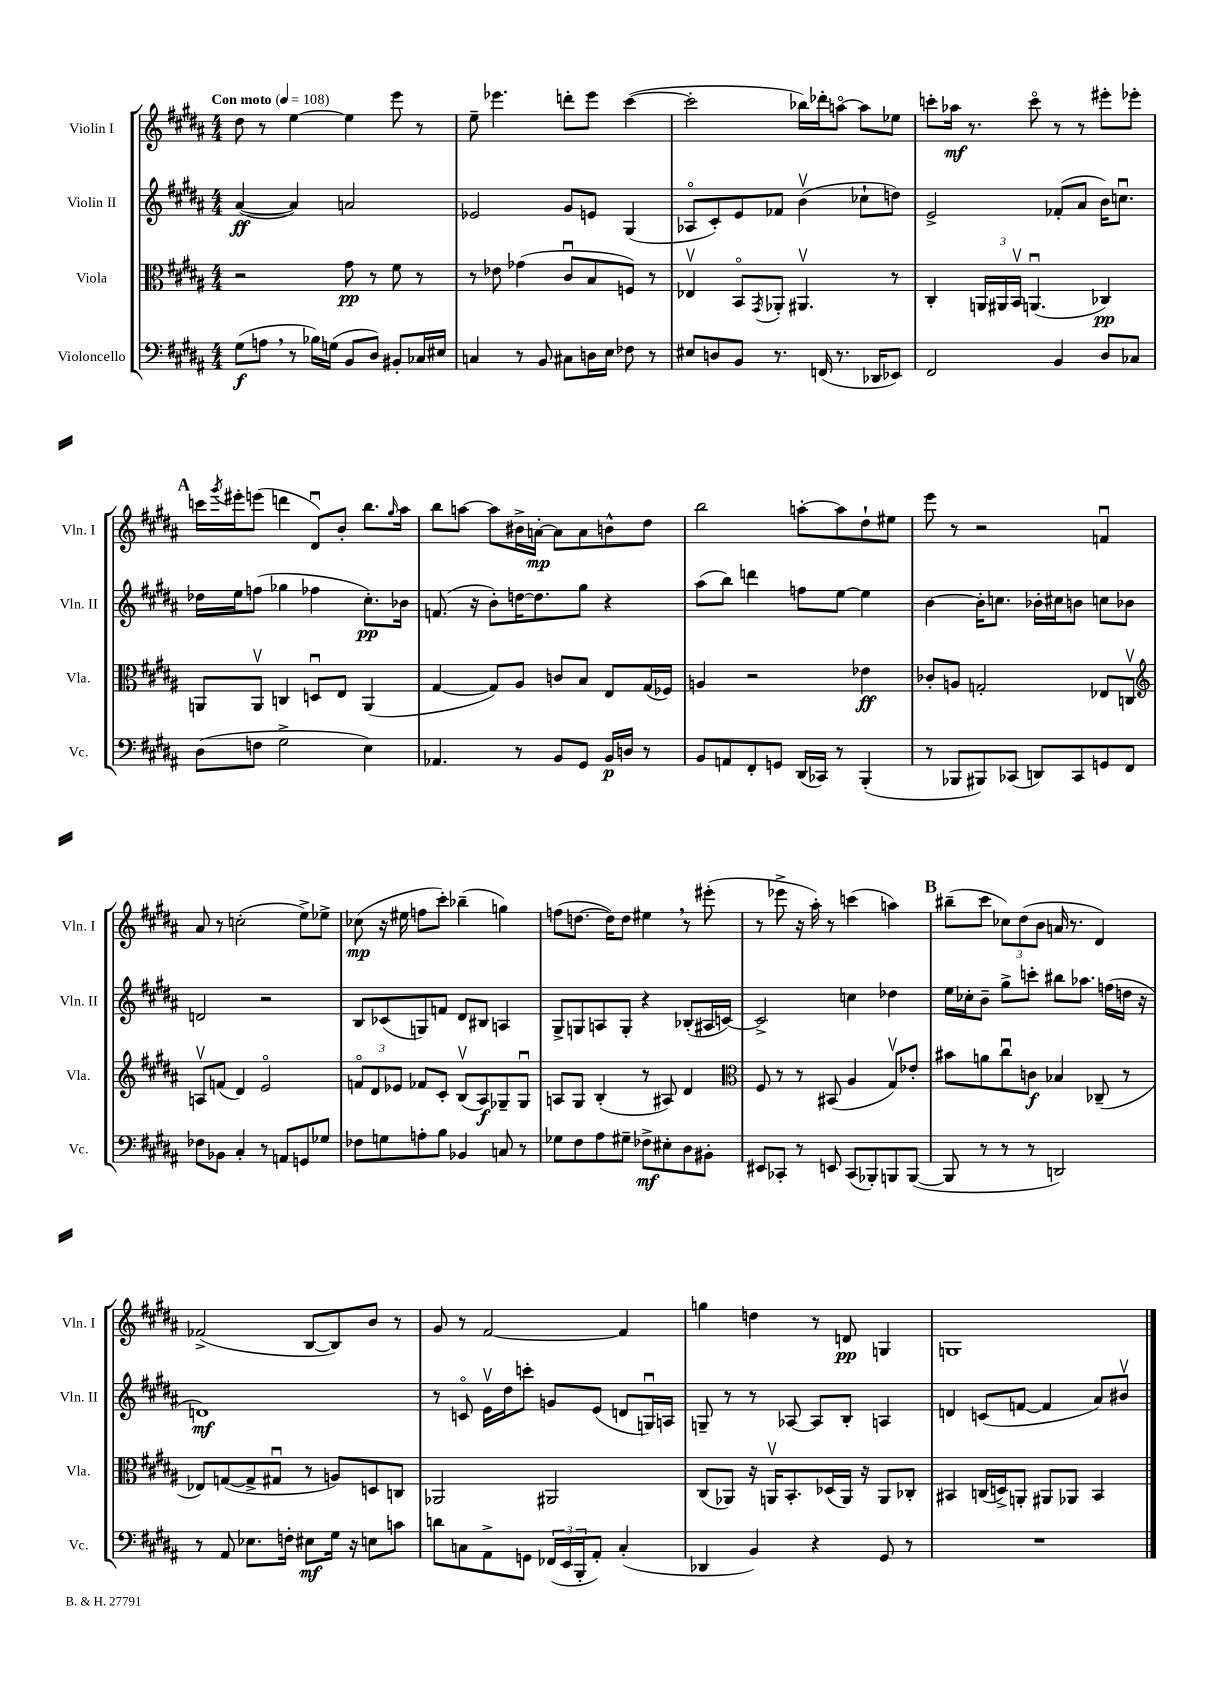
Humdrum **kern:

**kern	**dynam	**kern	**dynam	**kern	**dynam	**kern	**dynam
*part4	*part4	*part3	*part3	*part2	*part2	*part1	*part1
*staff4	*staff4	*staff3	*staff3	*staff2	*staff2	*staff1	*staff1
*I"Violoncello	*	*I"Viola	*	*I"Violin II	*	*I"Violin I	*
*I'Vc.	*	*I'Vla.	*	*I'Vln. II	*	*I'Vln. I	*
*clefF4	*	*clefC3	*	*clefG2	*	*clefG2	*
*k[f#c#g#d#a#]	*	*k[f#c#g#d#a#]	*	*k[f#c#g#d#a#]	*	*k[f#c#g#d#a#]	*
*M4/4	*	*M4/4	*	*M4/4	*	*M4/4	*
*MM108	*	*MM108	*	*MM108	*	*MM108	*
=1	=1	=1	=1	=1	=1	=1	=1
!	!	!	!	!	!	!LO:TX:a:B:t=Con moto	!
(8G#\L	f	2r	.	([4a#/	ff	8dd#\	.
8An,\J	.	.	.	.	.	8r	.
8r	.	.	.	4a#/])	.	[4ee\	.
16B-X\LL)	.	.	.	.	.	.	.
(16Gn\JJ	.	.	.	.	.	.	.
8BB/L	.	8g#\	pp	2an/	.	4ee\]	.
8D#/J)	.	8r	.	.	.	.	.
8BB#X'/L	.	8f#\	.	.	.	8eee\	.
16C-X/L	.	8r	.	.	.	8r	.
16E#X/JJ	.	.	.	.	.	.	.
=2	=2	=2	=2	=2	=2	=2	=2
4Cn/	.	8r	.	2e-X/	.	8ee~\	.
.	.	8e-X\	.	.	.	4.eee-X\	.
8r	.	(4g-X\	.	.	.	.	.
8BB/	.	.	.	.	.	.	.
8C#X\L	.	8c#u/L	.	8g#/L	.	8dddn'\L	.
16Dn\L	.	8B/	.	8en/J	.	8eee-\J	.
16E\JJ	.	.	.	.	.	.	.
8F-X\	.	8Fn/J)	.	(4G#/	.	([4ccc#\	.
8r	.	8r	.	.	.	.	.
=3	=3	=3	=3	=3	=3	=3	=3
8E#X/L	.	4E-Xv/	.	8A-X/L	.	2ccc#'\]	.
8Dn/	.	.	.	8c#'/)	.	.	.
8BB/J	.	8BB/L	.	8e/	.	.	.
.	.	8qGG#/	.	.	.	.	.
8.r	.	8AA-X'/J	.	8f-X/J	.	.	.
.	.	4.AA#Xv/	.	(4bv\	.	16bb-X\LL)	.
(16FFn/	.	.	.	.	.	16ddd-X'\J	.
8.r	.	.	.	.	.	[8aan\J	.
.	.	.	.	8cc-X`\L	.	8aa\L]	.
16DD-X/KL	.	.	.	.	.	.	.
8EE-X/J)	.	8r	.	8ddn\J)	.	8ee-X\J	.
=4	=4	=4	=4	=4	=4	=4	=4
2FF#/	.	4C#'/	.	2e^/	.	8cccn'\L	.
.	.	.	.	.	.	16aa-X\Jk	mf
.	.	.	.	.	.	8.r	.
.	.	24AAn/LL	.	.	.	.	.
.	.	24AA#X/	.	.	.	.	.
.	.	24BBv/JJ	.	.	.	.	.
.	.	(4.AAnu/	.	.	.	8ccc\	.
4BB/	.	.	.	(8f-X'/L	.	8r	.
.	.	.	.	8a#/J	.	8r	.
8D#/L	.	4C-X/)	pp	16b\KL)	.	8eee#X'\L	.
.	.	.	.	8.ccnu\J	.	.	.
8C-X/J	.	.	.	.	.	8eee-X'\J	.
!!LO:LB:g=z
!!LO:REH:place=s1:t=A
=5	=5	=5	=5	=5	=5	=5	=5
(8D#\L	.	8AAn/L	.	16dd-X\LL	.	16cccn\LL	.
.	.	.	.	.	.	8qggg#/	.
.	.	.	.	16ee\J	.	16eee#X'\J	.
8Fn\J	.	8AAv/J	.	(8ffn\J	.	(8eeen\J	.
2G#^\	.	4Cn/	.	4gg-X\	.	4dddn\	.
.	.	8Dnu/L	.	4ff-X\	.	8d#u/L)	.
.	.	8E/J	.	.	.	8b'/J	.
4E\)	.	(4AA/	.	8.cc#'\L)	pp	8.bb\L	.
.	.	.	.	.	.	16qqgg#/	.
.	.	.	.	16b-X\Jk	.	16aa#\Jk	.
=6	=6	=6	=6	=6	=6	=6	=6
4.AA-X/	.	[4G#/	.	(8.fn/	.	8bb\L	.
.	.	.	.	.	.	[8aan\J	.
.	.	.	.	16r	.	.	.
.	.	8G#/L])	.	8b'\L)	.	8aa\L]	.
8r	.	8A#/J	.	[16ddn\K	.	16b#X^\L	.
.	.	.	.	8.dd\]	.	[16an'\JJ	mp
8BB/L	.	8cn/L	.	.	.	8a\L]	.
8GG#/J	.	8B/J	.	8gg#\J	.	8a\	.
16BB/LL	p	8E/L	.	4r	.	8bn^^\	.
16Dn/JJ	.	.	.	.	.	.	.
8r	.	(16G#/L	.	.	.	8dd#\J	.
.	.	16F-X/JJ)	.	.	.	.	.
=7	=7	=7	=7	=7	=7	=7	=7
8BB/L	.	4An/	.	(8aa#\L	.	2bb\	.
8AAn/	.	.	.	8bb\J)	.	.	.
8FF#'/	.	2r	.	4dddn\	.	.	.
8GGn/J	.	.	.	.	.	.	.
(16DD#/LL	.	.	.	8ffn\L	.	[8aan'\L	.
16CC-X/JJ)	.	.	.	.	.	.	.
8r	.	.	.	[8ee\J	.	8aa\]	.
(4BBB'/	.	4e-X\	ff	4ee\]	.	8dd#`\	.
.	.	.	.	.	.	8ee#X\J	.
=8	=8	=8	=8	=8	=8	=8	=8
8r	.	8c-X'/L	.	[4b\	.	8eee\	.
8BBB-X/L	.	8An/J	.	.	.	8r	.
8BBB#X/)	.	2Gn'/	.	16b'\KL]	.	2r	.
.	.	.	.	8.ccn\J	.	.	.
(8CC-X/J	.	.	.	.	.	.	.
8DDn/L)	.	.	.	16b-X'\LL	.	.	.
.	.	.	.	16cc#X\J	.	.	.
8CC-/	.	.	.	8bn\J	.	.	.
8GGn/	.	8E-X/L	.	8ccn\L	.	4fnu/	.
8FF#/J	.	8Cnv/J	.	8b-X\J	.	.	.
!!LO:LB:g=z
=9	=9	=9	=9	=9	=9	=9	=9
*	*	*clefG2	*	*	*	*	*
8F-X\L	.	8Anv/L	.	2dn/	.	8a#/	.
8BB-X\J	.	(8fn/J	.	.	.	8r	.
4C#'/	.	4d#/)	.	.	.	(2ccn'\	.
8r	.	2e/	.	2r	.	.	.
8AAn/L	.	.	.	.	.	.	.
8GGn/	.	.	.	.	.	8ee^\L)	.
8G-X/J	.	.	.	.	.	8ee-X^\J	.
=10	=10	=10	=10	=10	=10	=10	=10
8F-X\L	.	12fn/L	.	8B/L	.	(8cc-X\	mp
.	.	12d#/	.	.	.	.	.
8Gn\	.	.	.	(8c-X/	.	16r	.
.	.	12e-X/J	.	.	.	.	.
.	.	.	.	.	.	16ee#X\	.
8An'\	.	8f-X/L	.	8Gn/)	.	8ffn\L	.
8B\J	.	8c#'/J	.	8fn/J	.	8ccc#'\J)	.
4BB-X/	.	(8Bv/L	.	8d#/L	.	(4bb-X~\	.
.	.	8A#/)	f	8B#X/J	.	.	.
8Cn/	.	8G-X~/	.	4An/	.	4ggn\)	.
8r	.	8G-u/J	.	.	.	.	.
=11	=11	=11	=11	=11	=11	=11	=11
8G-X\L	.	8An/L	.	8G#^/L	.	(8ffn\L	.
8F#\	.	8G#/J	.	8Gn/	.	[8.ddn\J	.
8A#\	.	(4B'/	.	8An/	.	.	.
.	.	.	.	.	.	16dd\KL])	.
8G#X~\J	.	.	.	8G'/J	.	8dd\J	.
8F-X^\L	mf	8r	.	4r	.	4ee#X,\	.
8E#X'\	.	8A#X/)	.	.	.	.	.
8D#\	.	4d#/	.	(8B-X'/L	.	8r	.
8BB#X'\J	.	.	.	16A#X/L	.	(8eee#X'\	.
.	.	.	.	[16cn/JJ)	.	.	.
=12	=12	=12	=12	=12	=12	=12	=12
*	*	*clefC3	*	*	*	*	*
8EE#X/L	.	8F#/	.	2c^/]	.	8r	.
8CC-X'/J	.	8r	.	.	.	8eee-X^\	.
8r	.	8r	.	.	.	16r	.
.	.	.	.	.	.	16aa#'\)	.
8EEn/	.	(8BB#X/	.	.	.	8r	.
(8CC-/L	.	4A#/	.	4ccn\	.	(4cccn\	.
8BBB-X'/)	.	.	.	.	.	.	.
8BBBn/	.	8G#v/L)	.	4dd-X\	.	4aan\)	.
([8BBB/J	.	8e-X'/J	.	.	.	.	.
!!LO:REH:place=s1:t=B
=13	=13	=13	=13	=13	=13	=13	=13
8BBB/]	.	8b#X\L	.	16ee\LL	.	(8bb#X~\L	.
.	.	.	.	16cc-X'\J	.	.	.
8r	.	8an\	.	8b~\J	.	8ccc#\J	.
8r	.	8cc#u\	.	8gg#^\L	.	12cc-X\L)	.
.	.	.	.	.	.	(12dd#\	.
8r	.	8cn\J	f	8cccn'\J	.	.	.
.	.	.	.	.	.	12b\J	.
2DDn/)	.	4B-X/	.	8bb#X\L	.	16an/	.
.	.	.	.	.	.	8.r	.
.	.	.	.	8.aa-X\J	.	.	.
.	.	(8C-X~/	.	.	.	4d#/)	.
.	.	.	.	(16ffn\LL	.	.	.
.	.	8r	.	16ddn\JJ	.	.	.
.	.	.	.	16r	.	.	.
!!LO:LB:g=z
=14	=14	=14	=14	=14	=14	=14	=14
8r	.	8E-X/L)	.	1dn)	mf	(2f-X^/	.
8AA#/	.	([8Gn/	.	.	.	.	.
8.E-X\L	.	8G^/]	.	.	.	.	.
.	.	8G#Xu/J	.	.	.	.	.
16Fn'\Jk	.	.	.	.	.	.	.
8E#X\L	mf	8r	.	.	.	[8B/L	.
16G#\Jk	.	8An/L)	.	.	.	8B/])	.
16r	.	.	.	.	.	.	.
8En\L	.	8Dn/	.	.	.	8b/J	.
8cn\J	.	8Cn/J	.	.	.	8r	.
=15	=15	=15	=15	=15	=15	=15	=15
8dn\L	.	2AA-X/	.	8r	.	8g#/	.
8Cn\	.	.	.	8cn/	.	8r	.
8AA#^\	.	.	.	16ev\LL	.	[2f#/	.
.	.	.	.	16dd#\J	.	.	.
8GGn\J	.	.	.	8cccn'\J	.	.	.
(24FF-X/LL	.	2AA#X/	.	8gn/L	.	.	.
24EE/	.	.	.	.	.	.	.
24BBB'/J	.	.	.	.	.	.	.
8AA#'/J)	.	.	.	(8e/J	.	.	.
(4C'/	.	.	.	8dn/L	.	4f#/]	.
.	.	.	.	16Gnu/L)	.	.	.
.	.	.	.	16An/JJ	.	.	.
=16	=16	=16	=16	=16	=16	=16	=16
4DD-X/	.	(8C#/L	.	8Gn~/	.	4ggn\	.
.	.	8AA-X/J)	.	8r	.	.	.
4BB/)	.	16r	.	8r	.	4ddn\	.
.	.	16AAnv/KL	.	.	.	.	.
.	.	8.BB'/	.	[8A-X/	.	.	.
4r	.	.	.	8A-/L]	.	8r	.
.	.	(16D-X/L	.	.	.	.	.
.	.	16AA/JJ)	.	8B'/J	.	8dn/	pp
.	.	16r	.	.	.	.	.
8GG#/	.	8AA/L	.	4An/	.	4Gn/	.
8r	.	8C-X'/J	.	.	.	.	.
=17	=17	=17	=17	=17	=17	=17	=17
1r	.	4BB#X/	.	4dn/	.	1Gn	.
.	.	(16Cn/LL	.	(8cn/L	.	.	.
.	.	16Dn^/J)	.	.	.	.	.
.	.	8AAn'/J	.	[8fn/J	.	.	.
.	.	8AA#X/L	.	4f/]	.	.	.
.	.	8AA-X/J	.	.	.	.	.
.	.	4BB#/	.	8a#/L)	.	.	.
.	.	.	.	8b#Xv/J	.	.	.
==	==	==	==	==	==	==	==
*-	*-	*-	*-	*-	*-	*-	*-
